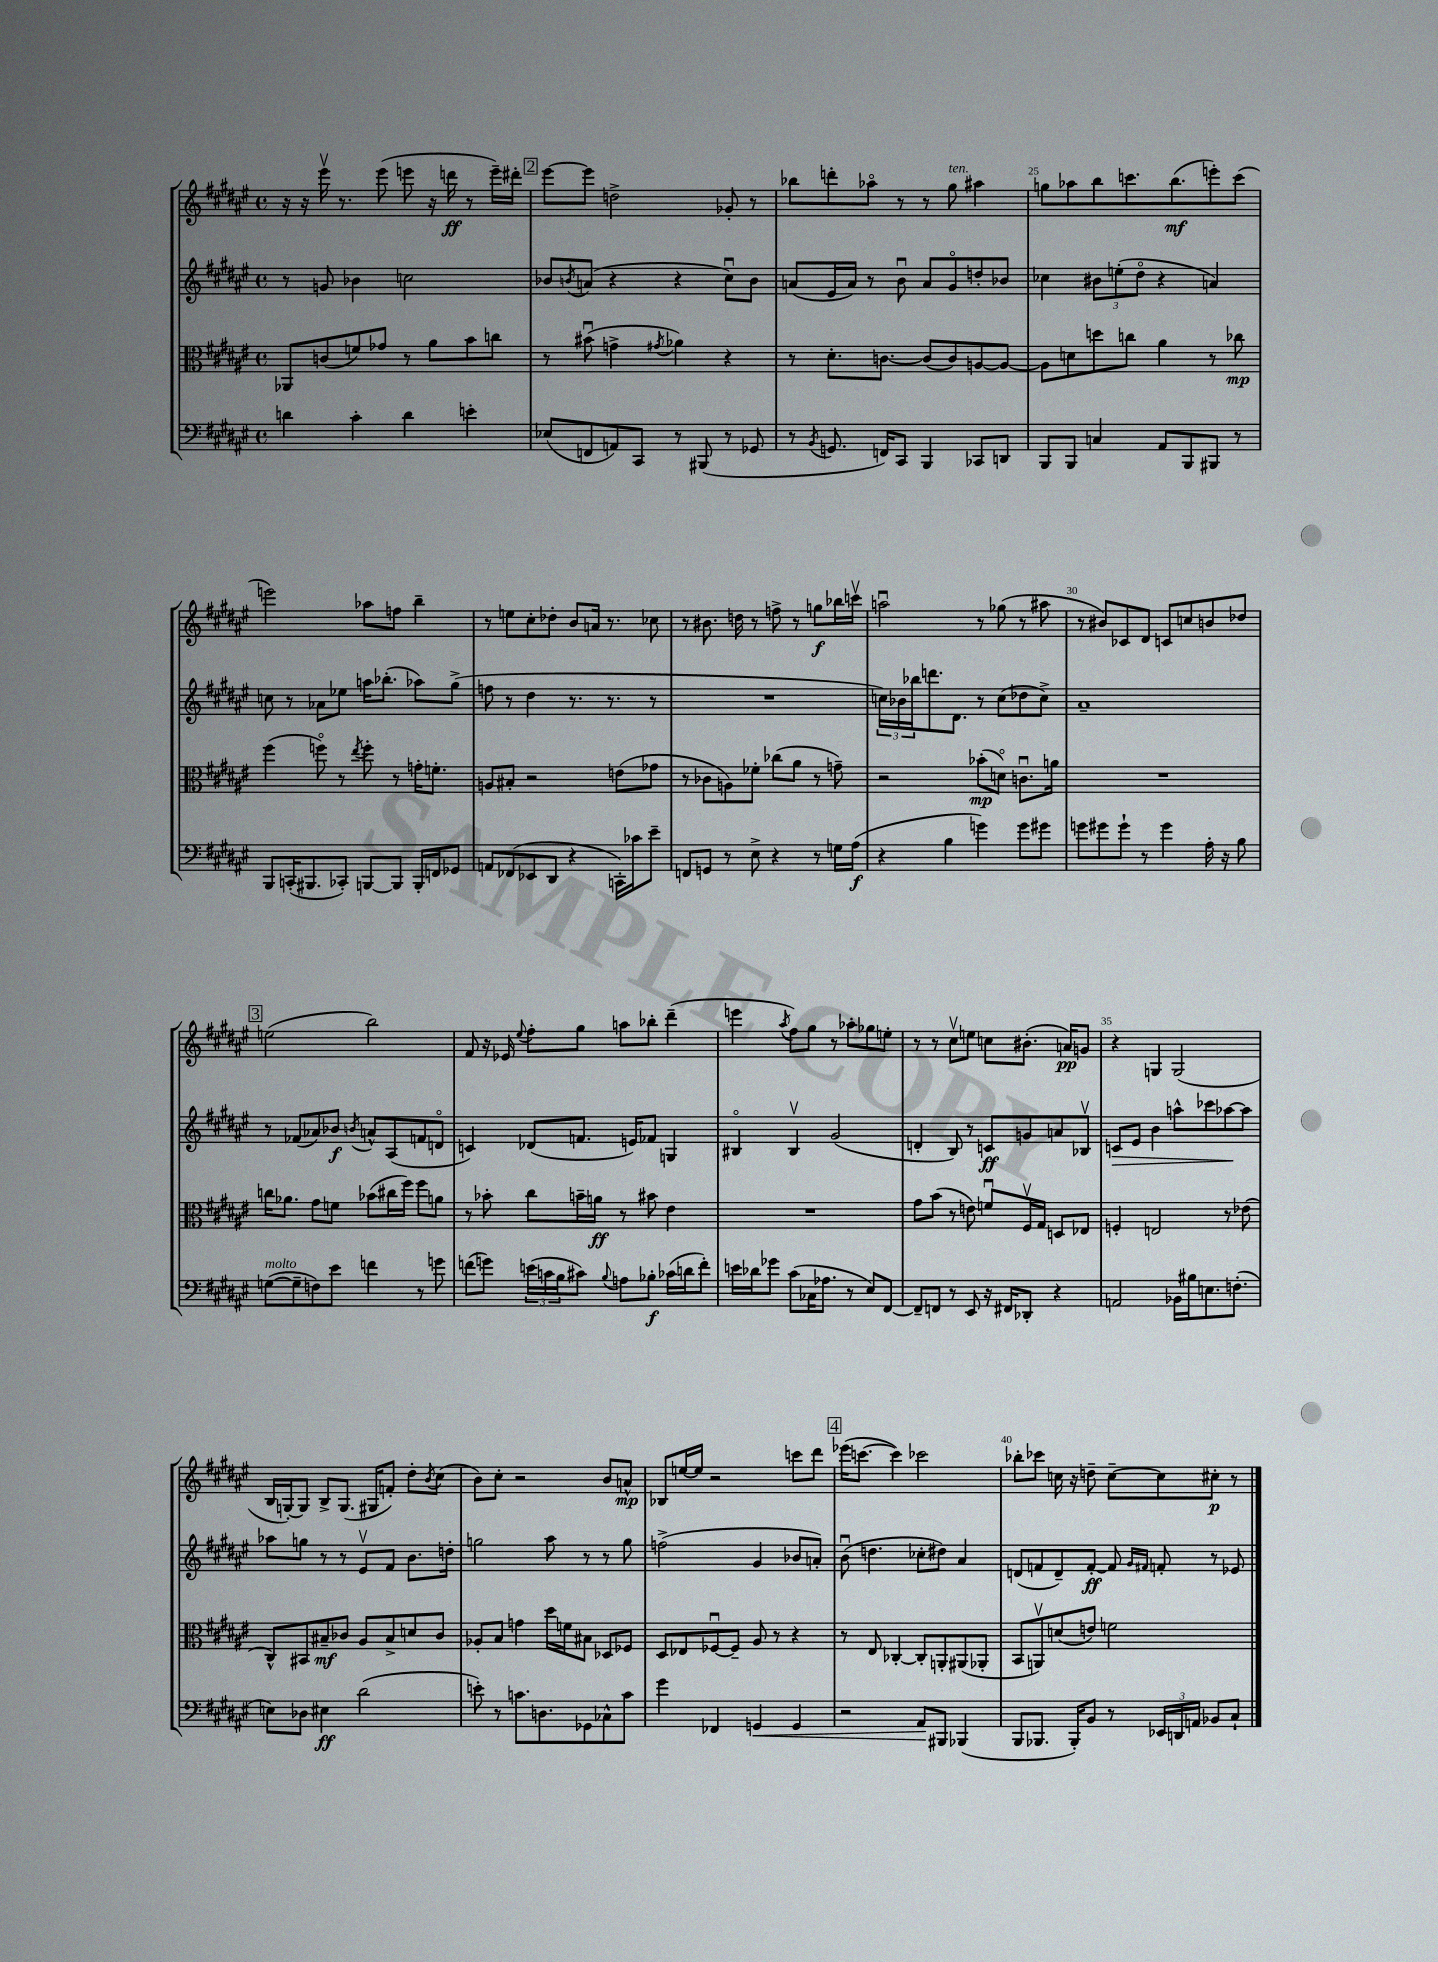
<<
\new StaffGroup <<
\new Staff = "s0" {
    \clef treble \key fis \major \defaultTimeSignature \time 4/4
    r16 r16 eis'''16\upbow r8. eis'''8( e'''8 r16 d'''16\ff r8 e'''16--) dis'''16-. |
    \mark \markup { \box "2" } eis'''8~ eis'''8 d''2-> ges'8-. r8 |
    bes''8 d'''8-. aes''8\flageolet r8 r8 gis''8^\markup { \italic "ten." } ais''4 |
    g''8 aes''8 b''8 c'''8. b''8.\mf( e'''8-.) c'''8( |
    e'''2) aes''8 f''8 b''4-- |
    r8 e''8 cis''8-. des''8-. b'8 a'16 r8. ces''8 |
    r8 bis'8. d''16 r8 f''8-> r8 g''8\f bes''16 c'''16\upbow |
    a''2\downbow r8 ges''8( r8 ais''8 |
    r8 bis'8) ces'8 dis'8 c'8 c''8 b'8 des''8 |
    \mark \markup { \box "3" } e''2( b''2) |
    fis'8 r16 ees'16 \appoggiatura { eis''8 } fis''8-. gis''8 a''8 bes''8-. dis'''4--( |
    e'''4 \acciaccatura { ais''8 } fis''8) gis''8 r8 aes''8-. ges''8 e''8-. |
    r8 r8 cis''8\upbow e''8 c''8 bis'8.-.( a'16\pp) g'8 |
    r4 g4 g2( |
    b16 g16~-.) g8 b8-> g8.( gis16 f'8-.) dis''8-. \acciaccatura { b'8 } cis''8( |
    b'8) cis''8-. r2 b'8 a'8-^\mp |
    bes8 e''16~ e''16 r2 c'''8 dis'''8 |
    \mark \markup { \box "4" } ees'''16( c'''8.~ c'''4) ces'''2 |
    bes''8-. ces'''8 c''16 r16 d''8-- c''8~-- c''8 cis''8-.\p r8 \bar "|." |
}
\new Staff = "s1" {
    \clef treble \key fis \major \defaultTimeSignature \time 4/4
    r8 g'8 bes'4 c''2 |
    \mark \markup { \box "2" } bes'8 \acciaccatura { b'8 } a'8( r4 r4 cis''8\downbow) b'8 |
    a'8( eis'16 a'16) r8 b'8\downbow a'8 gis'8\flageolet d''8-. bes'8 |
    ces''4 \tuplet 3/2 { bis'8 e''8-.( dis''8\flageolet } r4 a'4) |
    c''8 r8 aes'8 ees''8 a''16 bes''8.-.( aes''8) gis''8->( |
    f''8 r8 dis''4 r8. r8. r8 |
    R1 |
    \tuplet 3/2 { c''16) bes'16 bes''16 } d'''8. dis'8. r8 c''8( des''8 c''8->) |
    ais'1-- |
    \mark \markup { \box "3" } r8 fes'8( aes'8) bes'8\f \acciaccatura { b'8 } a'8-^ ais8( f'8 d'8\flageolet |
    c'4) des'8( f'8. e'16) fes'8 g4 |
    bis4\flageolet bis4\upbow gis'2( |
    d'4-. b8) r8 c'8\ff g'8 a'8 bes8\upbow |
    c'8\> eis'8 b'4 a''8-^ ces'''8 aes''8~\! aes''8 |
    aes''8 g''8 r8 r8 eis'8\upbow fis'8 b'8. d''16-. |
    g''2 ais''8 r8 r8 g''8 |
    f''2->( gis'4 bes'8 a'8-.) |
    \mark \markup { \box "4" } b'8\downbow( d''4. ces''8-. dis''8) ais'4 |
    d'8( f'8 d'8--) f'8~-.\ff f'8 \grace { gis'16 fis'16 } f'8-. r8 ees'8 \bar "|." |
}
\new Staff = "s2" {
    \clef alto \key fis \major \defaultTimeSignature \time 4/4
    aes,8 c'8( f'8) ges'8 r8 ais'8 b'8 c''8 |
    \mark \markup { \box "2" } r8 bis'8\downbow( g'4-> \acciaccatura { gis'8 } aes'4) r4 |
    r8 dis'8.-. c'8.~ c'8( c'8) a8~ a8~ |
    a8 d'8 d''8 c''8 ais'4 r8 ces''8\mp |
    fis''4( f''8\flageolet) r8 \acciaccatura { eis''8 } f''8-. r8 g'16-. f'8.-. |
    a8 bis8-. r2 e'8( ges'8 |
    r8 ces'8 a8) fes'8-. ces''8( ais'8 r8 g'8--) |
    r2 bes'8-.\mp( d'8\flageolet) c'8.\downbow a'16 |
    R1 |
    \mark \markup { \box "3" } c''16 aes'8. gis'8 f'8 bes'8( cis''16 fis''16) fis''8 a'8 |
    r8 bes'8-. cis''8 b'16-- a'16\ff r8 bis'8 eis'4 |
    R1 |
    gis'8 b'8( r8 e'8) f'8\downbow fis16\upbow gis16 d8 ees8 |
    f4-. e2 r8 ees'8( |
    cis8-^) bis,8 bis8--\mf ces'8 ais8 bis8-> d'8 ces'8 |
    aes8-. b8 g'4 dis''16 f'16 bis8 des8 fes8 |
    dis8 ees8 fes8~\downbow fes8-- ais8 r8 r4 |
    \mark \markup { \box "4" } r8 eis8 ces4~-. ces8-. a,8-. ais,8( aes,8-. |
    b,8 a,8\upbow) d'8( e'8) f'2 \bar "|." |
}
\new Staff = "s3" {
    \clef bass \key fis \major \defaultTimeSignature \time 4/4
    d'4 cis'4-. d'4 e'4-. |
    \mark \markup { \box "2" } ees8( f,8 a,8) cis,8 r8 bis,,8( r8 ges,8 |
    r8 \acciaccatura { b,8 } g,8. f,16) cis,8 b,,4 ces,8 d,8 |
    b,,8 b,,8 c4 ais,8 b,,8 bis,,8 r8 |
    b,,8 c,16-.( bis,,8. ces,8-.) b,,8~ b,,8 b,,16-. f,16 ges,8 |
    a,8 fes,8( ees,8 dis,8 r4 c,16-.) ces'16 eis'8-- |
    f,8 g,8 r8 eis8-> r4 r8 g16 ais16\f( |
    r4 b4 g'4) g'8 gis'8 |
    g'8 gis'8 gis'8-! r8 gis'4 ais16-. r16 b8 |
    \mark \markup { \box "3" } g8~^\markup { \italic "molto" }( g8-- f8) eis'8 f'4 r8 g'8 |
    f'8( g'8) \tuplet 3/2 { e'16( c'16 b16 } cis'8) \appoggiatura { b8 } a8 bes8-.\f ces'16( d'16 f'8-.) |
    e'16 des'16 ges'8 cis'8( ces16 aes8. r8 eis8) fis,8~ |
    fis,8-- f,8 r8 eis,8 r16 fis,16 des,8-. r4 |
    a,2 bes,16 bis16 e8. f8.-.( |
    e8) des8 eis4\ff dis'2( |
    e'8-.) r8 c'8. d8. ges,8 ces8-^ c'8 |
    gis'4 fes,4 g,4\< g,4 |
    \mark \markup { \box "4" } r2 ais,8\! bis,,8 bes,,4( |
    b,,8 bes,,8. bes,,16-.) b,8 r8 \tuplet 3/2 { ees,16 d,16 a,16 } bes,8 cis8-! \bar "|." |
}
>>
>>
\layout { \context { \Score currentBarNumber = #22 \override BarNumber.break-visibility = ##(#f #t #t) barNumberVisibility = #(every-nth-bar-number-visible 5) } }
